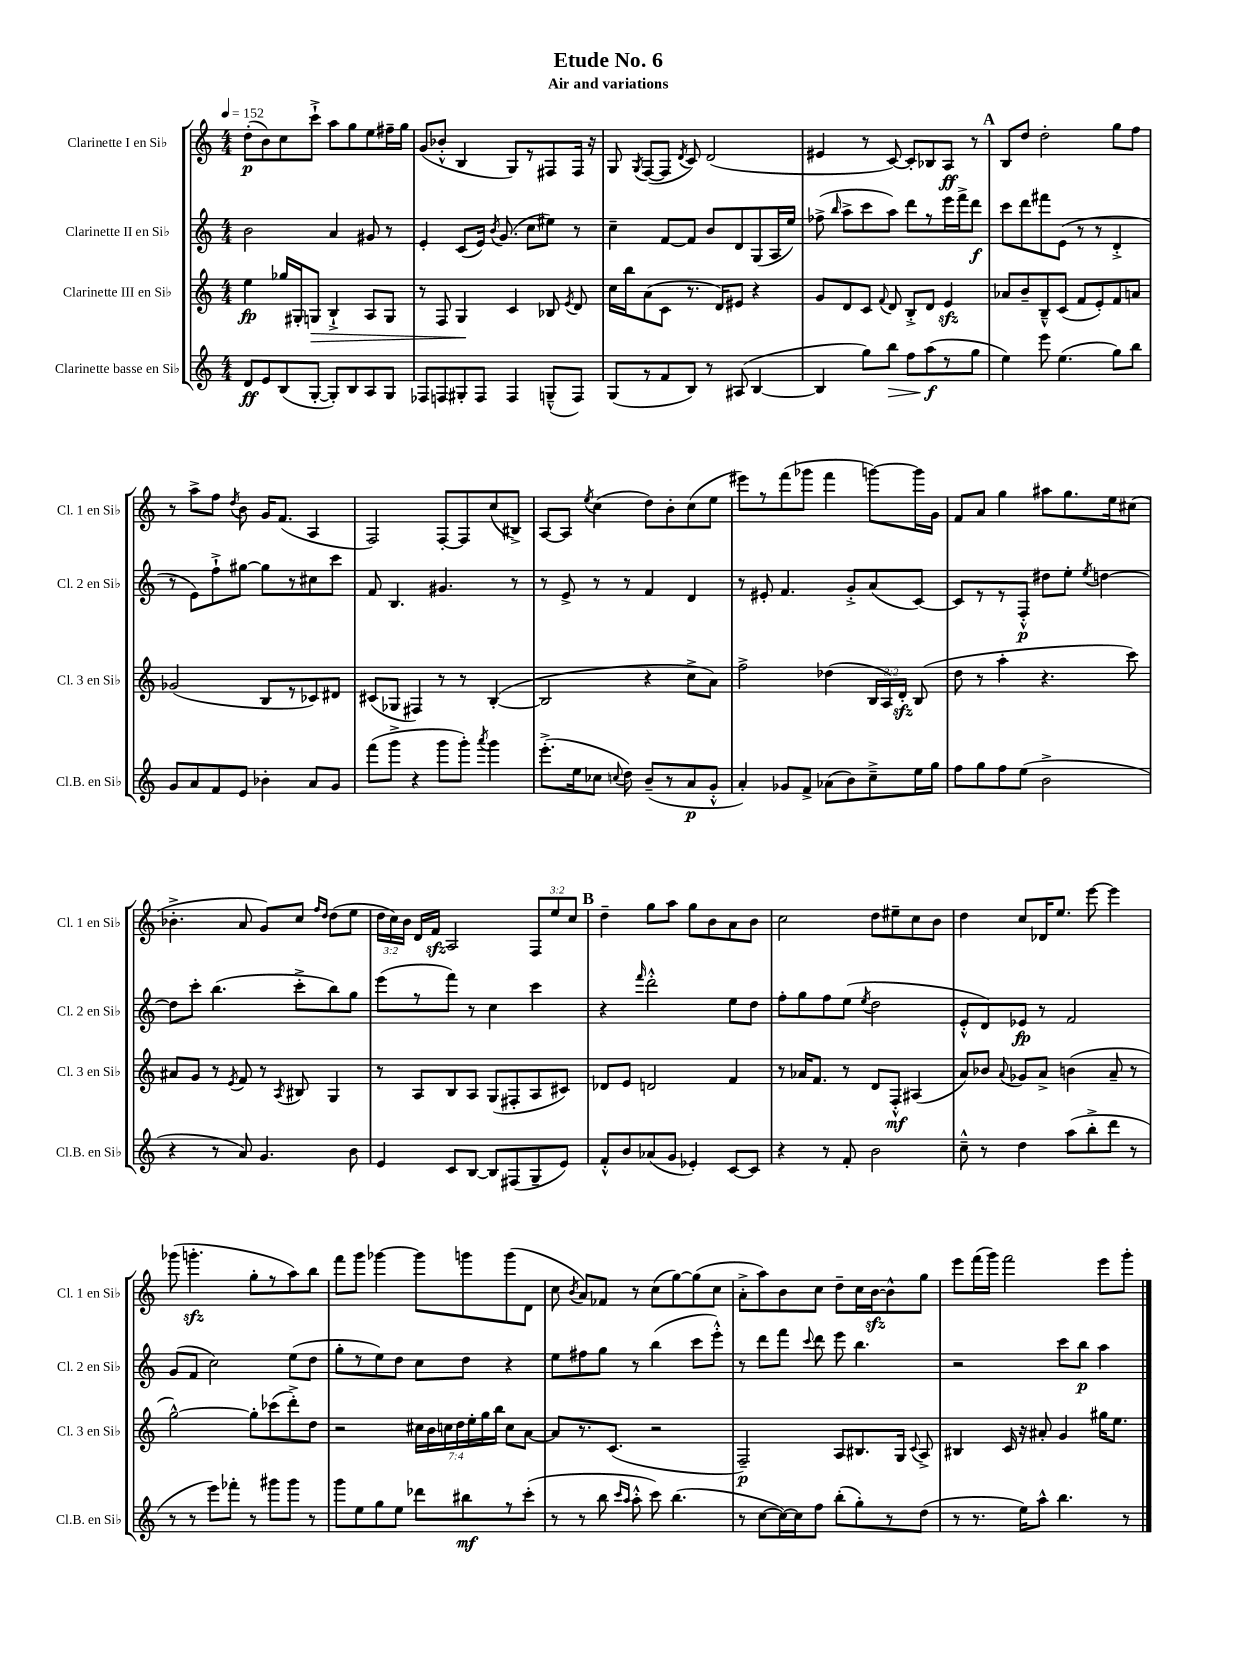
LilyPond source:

\header { title = "Etude No. 6" subtitle = "Air and variations" }
<<
\new StaffGroup <<
\new Staff = "s0" \with { instrumentName = "Clarinette I en Sib" shortInstrumentName = "Cl. 1 en Sib" } {
    \clef treble \key c \major \numericTimeSignature \time 4/4 \override Staff.TupletNumber.text = #tuplet-number::calc-fraction-text \tempo 4 = 152
    \autoBeamOff d''8[-.\p( b'8) c''8 c'''8]-!-> a''8[ g''8 e''8 fis''16-- g''16] |
    g'8[( bes'8]-.-^ b4 g8[) r8 fis8 fis16] r16 |
    g8 \acciaccatura { g8 } f8[~( f8] \acciaccatura { d'8 } c'8) d'2( |
    eis'4 r8 c'8~) c'8[-. bes8 a8]\ff r8 |
    \mark \markup { \bold "A" } b8[ d''8] d''2-. g''8[ f''8] |
    r8 a''8[-> f''8] \acciaccatura { d''8 } b'8 g'16[ f'8.]( a4 |
    f2) f8[~-. f8 c''8( bis8]->) |
    a8[~ a8] \acciaccatura { e''8 } c''4( d''8[) b'8-. c''8( e''8] |
    eis'''8[) r8 f'''8( ges'''8] f'''4 g'''8[~) g'''16 g'16] |
    f'8[ a'8] g''4 ais''8[ g''8. e''16 cis''8]( |
    bes'4.-.-> a'8 g'8[) c''8] \grace { f''16[ d''16] } d''8[( e''8] |
    \tuplet 3/2 { d''16[ c''16) b'16] } d'16[ f'16]\sfz a2 \tuplet 3/2 { f8[ e''8 c''8] } |
    \mark \markup { \bold "B" } d''4-- g''8[ a''8] g''8[ b'8 a'8 b'8] |
    c''2 d''8[ eis''8-- c''8 b'8] |
    d''4 c''8[ des'16 e''8.] e'''8~ e'''4 |
    ges'''8( g'''4.-.\sfz g''8[-. r8 a''8) b''8] |
    f'''8[ g'''8] ges'''4~ ges'''8[ g'''8 g'''8( d'8] |
    c''8 \acciaccatura { b'8 } a'8[) fes'8] r8 c''8[( g''8~) g''8( c''8] |
    a'8[-.-> a''8) b'8 c''8] d''8[-- c''16 b'16~\sfz b'8-^ g''8] |
    e'''8[ f'''16( g'''16]) f'''2 e'''8[ g'''8]-. \bar "|." |
}
\new Staff = "s1" \with { instrumentName = "Clarinette II en Sib" shortInstrumentName = "Cl. 2 en Sib" } {
    \clef treble \key c \major \numericTimeSignature \time 4/4
    \autoBeamOff b'2 a'4 gis'8 r8 |
    e'4-. c'8[( e'16]) \acciaccatura { b'8 } g'8.( c''8[ eis''8]) r8 |
    c''4-- f'8[~ f'8] b'8[ d'8 g8( a16 e''16]) |
    fes''8->( \grace { b''16 } a''8[-> c'''8 a''8]) d'''8[ r8 e'''16 f'''16-> d'''8]\f |
    \mark \markup { \bold "A" } c'''8[ d'''8 fis'''8 e'8]( r8 r8 d'4-.-> |
    r8 e'8[) f''8-!-> gis''8]~ gis''8[ r8 cis''8 c'''8] |
    f'8 b4. gis'4. r8 |
    r8 e'8-> r8 r8 f'4 d'4 |
    r8 eis'8-. f'4. g'8[-.-> a'8( c'8]~) |
    c'8[ r8 r8 f8]-.-^\p dis''8[ e''8]-. \acciaccatura { e''8 } d''4~ |
    d''8[ c'''8]-. b''4.( c'''8[-.-> b''8) g''8] |
    e'''8[( r8 f'''8]) r8 c''4 c'''4 |
    \mark \markup { \bold "B" } r4 \grace { f'''16 } d'''2-.-^ e''8[ d''8] |
    f''8[-. g''8 f''8 e''8]( \acciaccatura { e''8 } d''2 |
    e'8[-.-^ d'8) ees'8]\fp r8 f'2 |
    g'8[( f'8] c''2) e''8[( d''8] |
    g''8[-. r8 e''8) d''8] c''8[ d''8] r4 |
    e''8[ fis''8 g''8] r8 b''4( c'''8[ e'''8]-.-^) |
    r8 d'''8[ f'''8] \appoggiatura { c'''8 } d'''8 e'''8 b''4. |
    r2 c'''8[ b''8]\p a''4 \bar "|." |
}
\new Staff = "s2" \with { instrumentName = "Clarinette III en Sib" shortInstrumentName = "Cl. 3 en Sib" } {
    \clef treble \key c \major \numericTimeSignature \time 4/4 \override Staff.TupletNumber.text = #tuplet-number::calc-fraction-text
    \autoBeamOff e''4\fp ges''16[ gis16-. g8]\> b4-!-> a8[ g8] |
    r8 f8 g4\! c'4 bes8 \acciaccatura { e'8 } d'8 |
    c''16[ b''16 a'8( c'8] r8. d'16[) eis'8] r4 |
    g'8[ d'8 c'8] \appoggiatura { f'8 } d'8 b8[-.-> d'8] e'4\sfz |
    \mark \markup { \bold "A" } aes'8[ b'8-- b8---^ c'8]( f'8[ e'8-.) f'8 a'8] |
    ges'2( b8[ r8 ces'8) dis'8] |
    cis'8[( ges8] fis4) r8 r8 b4~-.( |
    b2 r4 c''8[-> a'8]) |
    f''2-> des''4( \tuplet 3/2 { b16[ a16) d'16]-.\sfz } b8( |
    d''8 r8 a''4-. r4. c'''8) |
    ais'8[ g'8] r8 \acciaccatura { e'8 } f'8 r8 \acciaccatura { a8 } bis8 g4 |
    r8 a8[ b8 a8] g8[( fis8-. a8 cis'8]) |
    \mark \markup { \bold "B" } des'8[ e'8] d'2 f'4 |
    r8 aes'16[ f'8.] r8 d'8[ f8]-.-^\mf ais4( |
    a'8[) bes'8] \appoggiatura { a'8 } ges'8[ a'8]-> b'4( a'8-- r8 |
    g''2~-^) g''8[-. ces'''8( d'''8-.->) d''8] |
    r2 \tuplet 7/4 { cis''16[ b'16 c''16 d''16 e''16-. g''16 b''16] } c''8[ a'8]~ |
    a'8[ r8. c'8.]( r2 |
    f2--\p) a8[ bis8. g16] \appoggiatura { c'8 } a8-> |
    bis4 c'16 r16 ais'8-. g'4 gis''16[ e''8.] \bar "|." |
}
\new Staff = "s3" \with { instrumentName = "Clarinette basse en Sib" shortInstrumentName = "Cl.B. en Sib" } {
    \clef treble \key c \major \numericTimeSignature \time 4/4
    \autoBeamOff d'8[\ff e'8 b8( g8]~-. g8[-.) b8 a8 g8] |
    fes8[ f8 gis8-. f8] f4 g8[---^( f8]) |
    g8[( r8 f'8 b8]) r8 ais8( b4~ |
    b4 g''8[) b''8]\> f''8[ a''8\f\!( r8 g''8] |
    \mark \markup { \bold "A" } e''4) e'''8 e''4.( g''8[) b''8] |
    g'8[ a'8 f'8 e'8] bes'4-. a'8[ g'8] |
    f'''8[( g'''8]-> r4 g'''8[ g'''8]-.) \acciaccatura { a'''8 } g'''4 |
    e'''8.[-.->( e''16 ces''8] \appoggiatura { c''8 } d''8) b'8[--( r8 a'8\p g'8]-.-^ |
    a'4-.) ges'8[ f'8]-> aes'8[( b'8) c''8---> e''16 g''16] |
    f''8[ g''8 f''8 e''8]( b'2-> |
    r4 r8 a'8) g'4. b'8 |
    e'4 c'8[ b8]~ b8[ fis8( g8-- e'8]) |
    \mark \markup { \bold "B" } f'8[-.-^ b'8 aes'8( g'8] ees'4-.) c'8[~ c'8] |
    r4 r8 f'8-. b'2 |
    c''8---^ r8 d''4 a''8[( b''8-.-> d'''8] r8 |
    r8 r8 e'''8[) fes'''8]-. r8 gis'''8[ gis'''8] r8 |
    g'''8[ e''8 g''8 e''8] des'''8[ bis''8\mf r8 c'''8]-.( |
    r8 r8 b''8 \grace { c'''16[ a''16] } a''8-.-^ c'''8) b''4.( |
    r8 c''8[~ c''16~) c''16 f''8] b''8[-.( g''8-.) r8 d''8]( |
    r8 r8. e''16[) a''8]-^ b''4. r8 \bar "|." |
}
>>
>>
\layout { \context { \Score \remove "Bar_number_engraver" } }
